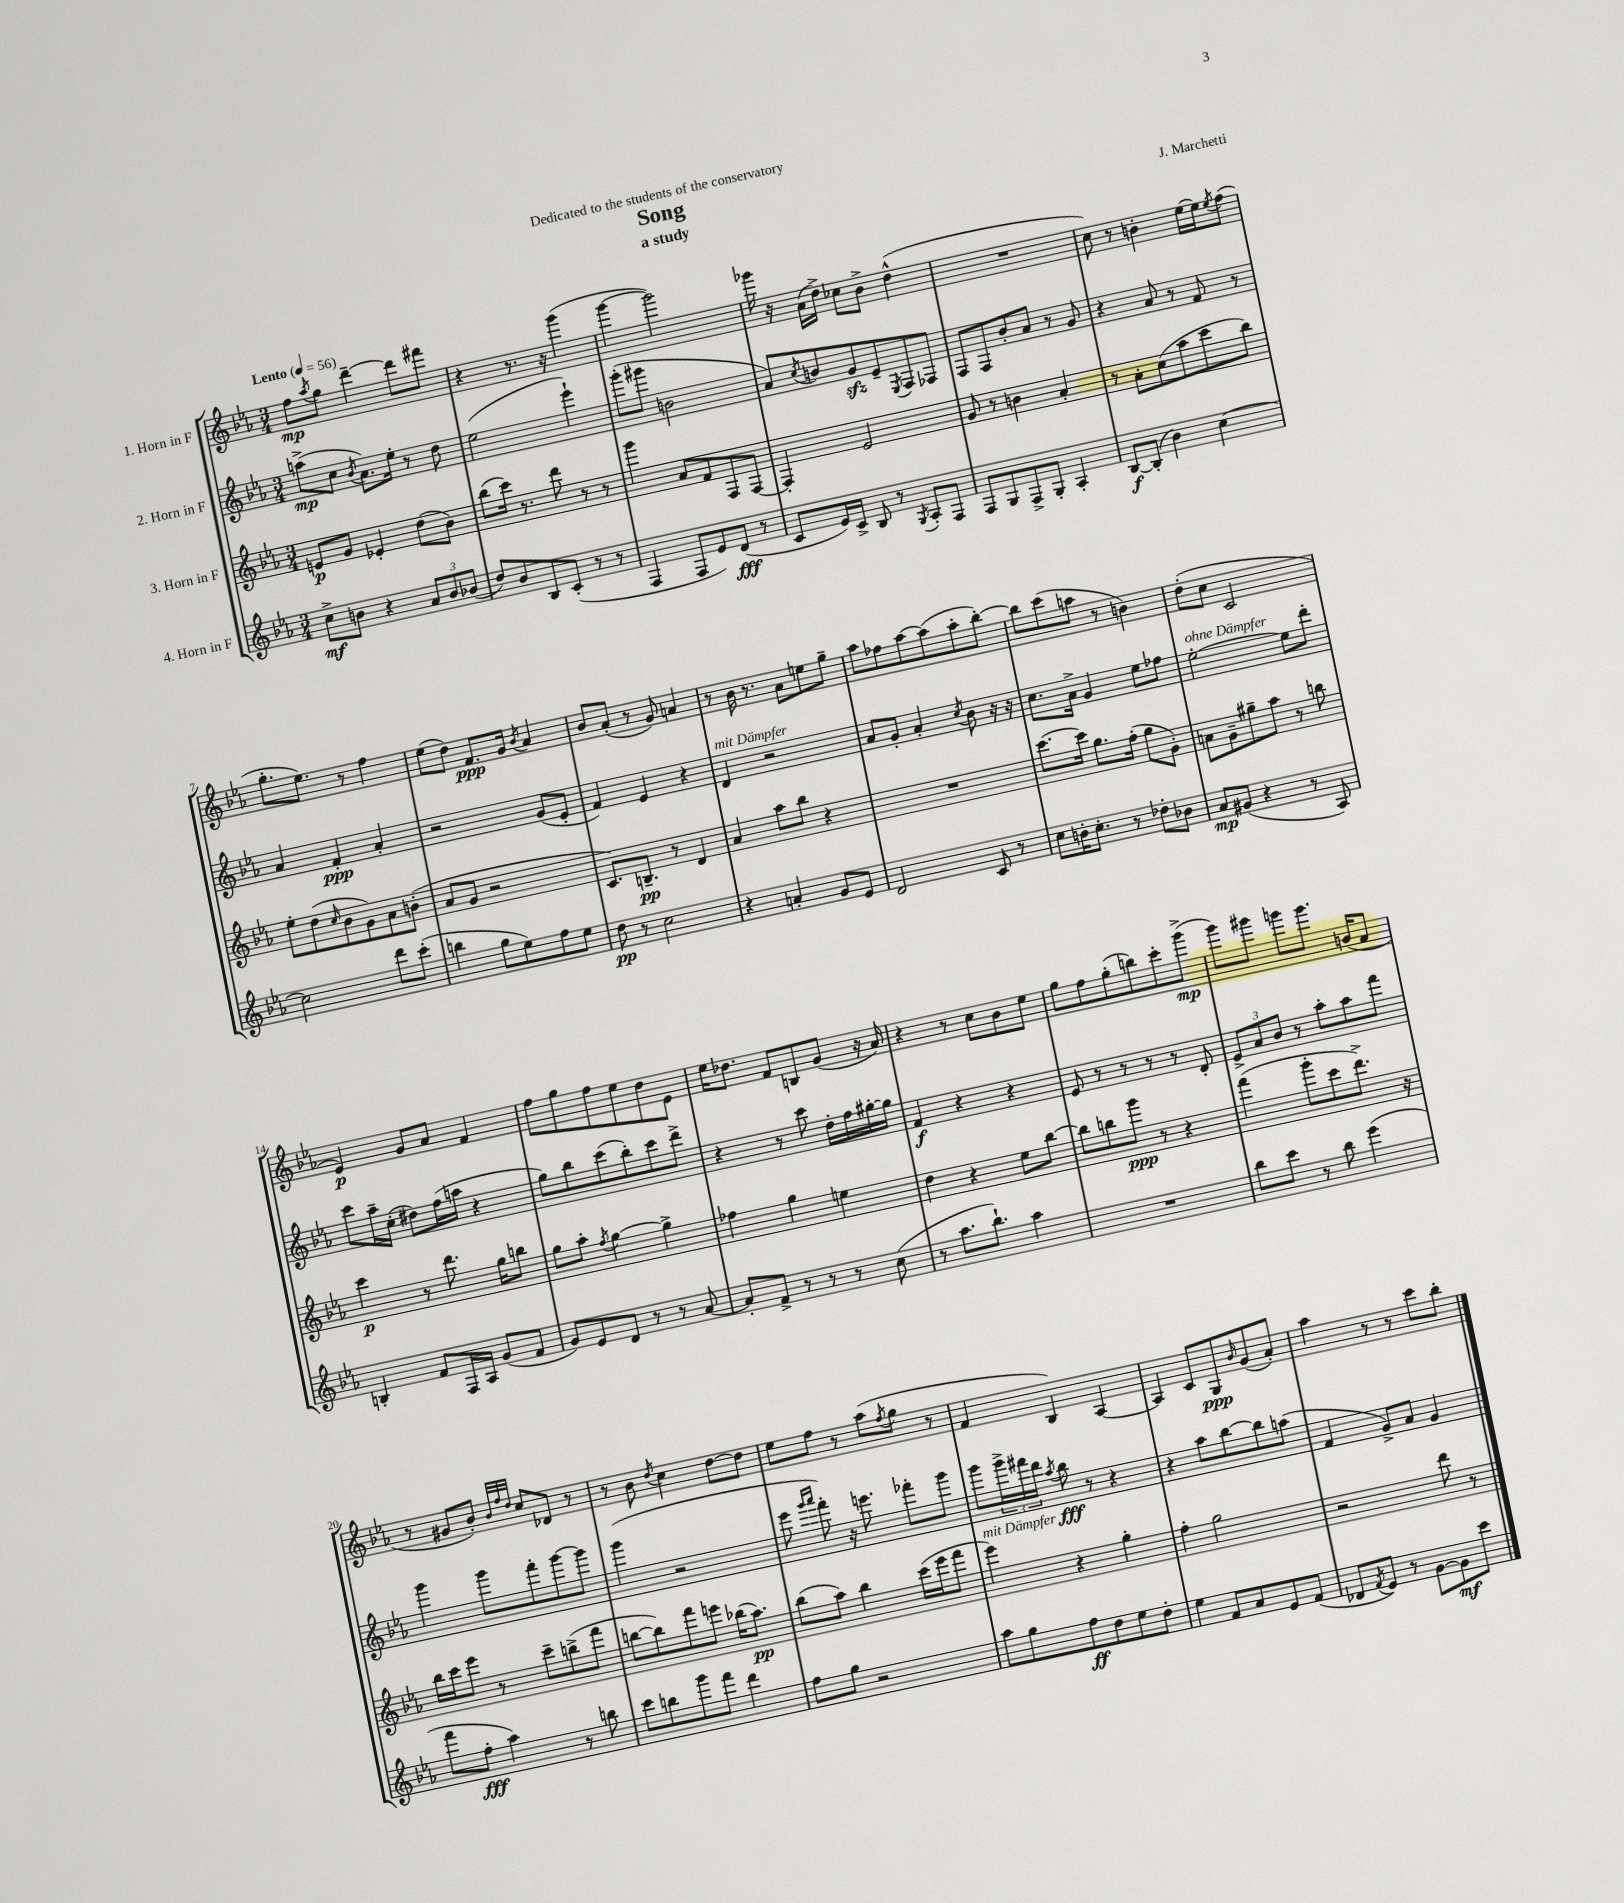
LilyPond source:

\header { title = "Song" composer = "J. Marchetti" subtitle = "a study" dedication = "Dedicated to the students of the conservatory" }
<<
\new StaffGroup <<
\new Staff = "s0" \with { instrumentName = "1. Horn in F" } {
    \clef treble \key ees \major \numericTimeSignature \time 3/4 \tempo "Lento" 4 = 56
    f''8\mp \acciaccatura { aes''8 } g''8 d'''4~-- d'''8 fis'''8 |
    r4 r8. r16 g'''4( |
    g'''4~ g'''2) |
    ges'''16 r16 aes'16( d''16->) ces''8 bes'8-> d''4-^( |
    R2. |
    c''8) r8 b'4-. ees''16~ ees''16 \acciaccatura { ees''8 } f''8( |
    g''8.-. ees''8.) r8 f''4 |
    ees''8( d''8) f'8.\ppp g'16 \acciaccatura { bes'8 } aes'4 |
    bes'8 aes'8-.( r8 g'8) a'4 |
    r8 bes'16 r8. aes'8 e''8 g''8-- |
    aes''8 fes''8 aes''8~ aes''8( aes''8-. bes''8~-.) |
    bes''8 c'''8( a''8 r8 b'4) |
    d''8-.( c''8 c'2 |
    ees'4\p) g'8 aes'8 f'4 |
    f''8 g''8 f''8 ees''8 d''8 ees'8 |
    ees''16 des''8. f'8 b8 g'8( r16 aes'16) |
    r4 r8 c''8 bes'8 ees''8 |
    g''8 f''8 g''8-.( b''8) c'''8-. g'''8->\mp( |
    g'''8) gis'''8 g'''8 g'''8. b'16( aes'8 |
    r8 gis'8 bes'8-.) \grace { bes'32 f''32 d''32 } c''8 des'8 r8 |
    r8 bes'8 \acciaccatura { d''8 } c''4 d''8~ d''8 |
    ees''8 f''8 r8 aes''8( \acciaccatura { f''8 } g''8 r8 |
    f'4 bes4) aes4~ |
    aes4 c'8 g8\ppp \grace { bes'16 } g'8( aes'8-.) |
    aes''4 r8 r8 c'''8 bes''8-. \bar "|." |
}
\new Staff = "s1" \with { instrumentName = "2. Horn in F" } {
    \clef treble \key ees \major \numericTimeSignature \time 3/4
    a''8->\mp( c''8 \acciaccatura { bes'8 } aes'8.) ees''16-. r8 d''8 |
    ees''2( ees'''4-!) |
    g'''8-.( gis'''8 b'2 |
    aes'8) \acciaccatura { c''8 } b'8 g'8\sfz ees'8-- \acciaccatura { ees8 } f8 fes8 |
    f8 f8 bes'8-. aes'8 r8 g'8 |
    r4 aes'8 r8 f'8 r8 |
    aes'4 f'4-.\ppp aes'4-. |
    r2 g'8( ees'8-. |
    f'4) ees'4 r4 |
    d'4^\markup { \italic "mit Dämpfer" } r2 |
    aes'8 g'8-. aes'4-. \acciaccatura { c''8 } bes'8 r16 r16 |
    c''8. aes'16-> g'4 ees''8 fes''8 |
    ees''2~-.^\markup { \italic "ohne Dämpfer" } ees''8 d'''8-. |
    c'''8 aes''16-- c''16-.( dis''8) f''16( a''16 r4 |
    g''8) bes''8 c'''8( bes''8-.) c'''8 d'''8-> |
    r4 r8 c'''8 d''16-. f''16 gis''16~-. gis''16 |
    f'4\f r4 r4 |
    ees'8 r8 r8 r8 r8 d'8-. |
    \tuplet 3/2 { ees'8-> aes'8 bes'8 } r8 aes''8-. aes''8 f'''8 |
    g'''4 g'''8 f'''8-. g'''8~ g'''8 |
    g'''4( r2 |
    ees'''8 \grace { g'''16 aes'''16 } f'''8-.) r16 e'''8. fes'''8-. g'''8 |
    g'''8 \tuplet 3/2 { g'''16-> fis'''16 d'''16 } \acciaccatura { aes''8 } bes''8\fff r8 r4 |
    r4 aes''8 bes''8~ bes''8 a''8( |
    f'4 g'8->) aes'8 g'4 \bar "|." |
}
\new Staff = "s2" \with { instrumentName = "3. Horn in F" } {
    \clef treble \key ees \major \numericTimeSignature \time 3/4
    e'8\p g'8 ees'4-. d''8( bes'8) |
    bes''8( c'''16) r8. d'''8 r8 r8 |
    g'''4 aes'8 f'8 f8 f8~ |
    f4-. ees'2 |
    g'8 r8 b'4 aes'4-. |
    r8 aes'8-. c''8( aes''8 c'''8 bes''8) |
    ees''8-. d''8( \grace { c''16 } bes'8 g'8) aes'8 b'8-.( |
    aes'8 g'8 r2 |
    c'8.) b8.--\pp r8 d'4 |
    aes'4 aes''8 bes''8 r4 |
    R2. |
    c'''8.~ c'''16 g''8. f''16-.( g''8 g'8-.) |
    a'8 g'8-- gis''8-- aes''8 r8 b''8 |
    c'''4\p r8 d'''8. g''16 b''8 |
    g''8 aes''8-. \acciaccatura { f''8 } g''4~ g''4-> |
    fes''4 g''4 e''4 |
    d''4 r4 ees''8 bes''8~ |
    bes''8 b''8 g'''8\ppp r8 r4 |
    f'''4( g'''8-. c'''8 d'''8.->) r16 |
    bes''16 c'''16 ees'''8 r8 c'''8-- b''8->( f'''8 |
    b''8~ b''8) f'''8 e'''8 bes''16( aes''8.\pp) |
    bes''8( aes''8) bes''4 c'''16( ees'''16 f'''8 |
    ees'''4^\markup { \italic "mit Dämpfer" }) r4 g''4-. |
    f''4-. g''2 |
    r2 d'''8 r8 \bar "|." |
}
\new Staff = "s3" \with { instrumentName = "4. Horn in F" } {
    \clef treble \key ees \major \numericTimeSignature \time 3/4
    c''8->\mf b'8 r4 \tuplet 3/2 { aes'8 b'8 bes'8( } |
    d''8) bes'8 bes8 c'8-.( r8 r8 |
    f4 f8 ees'8) d'8\fff( r8 |
    c'8 ees'16) c'16-> bes8 r8 \acciaccatura { g8 } aes8-. f8 |
    f8 g8 f8-> g8-. aes4-. |
    bes8~\f bes8-.( bes'4) c''4~ |
    c''2 d'''8 c'''8-.( |
    b''4 g''8 ees''8) f''8 ees''8 |
    d''8\pp r8 c''2 |
    r4 a'4-. g'8 ees'8 |
    d'2 c'8 r8 |
    c''8 b'16-. c''8.-. r8 des''8-. bes'8 |
    aes'8\mp gis'8( r4 r8 aes8) |
    b4-. f'8 f16 aes16 g'8( f'8 |
    g'8) ees'8 d'8 r8 r8 aes'8~ |
    aes'8-. f'8-> r8 r8 r8 c''8( |
    r8 aes''8. bes''8.-!) aes''4 |
    R2. |
    bes''8 c'''8 r8 bes''8 ees'''4( |
    f'''8 f''8-.\fff aes''4) r8 b''8 |
    c'''8 b''8 g'''8 f'''8 d'''4 |
    f''8 g''8 r2 |
    aes''8 g''8 f''8\ff d''8 ees''8 d''8-. |
    ees''4 f'8 aes'8 ees'8 f'8( |
    des'8 \acciaccatura { f'8 } ees'8) r8 g'8~ g'8\mf c'''8 \bar "|." |
}
>>
>>
